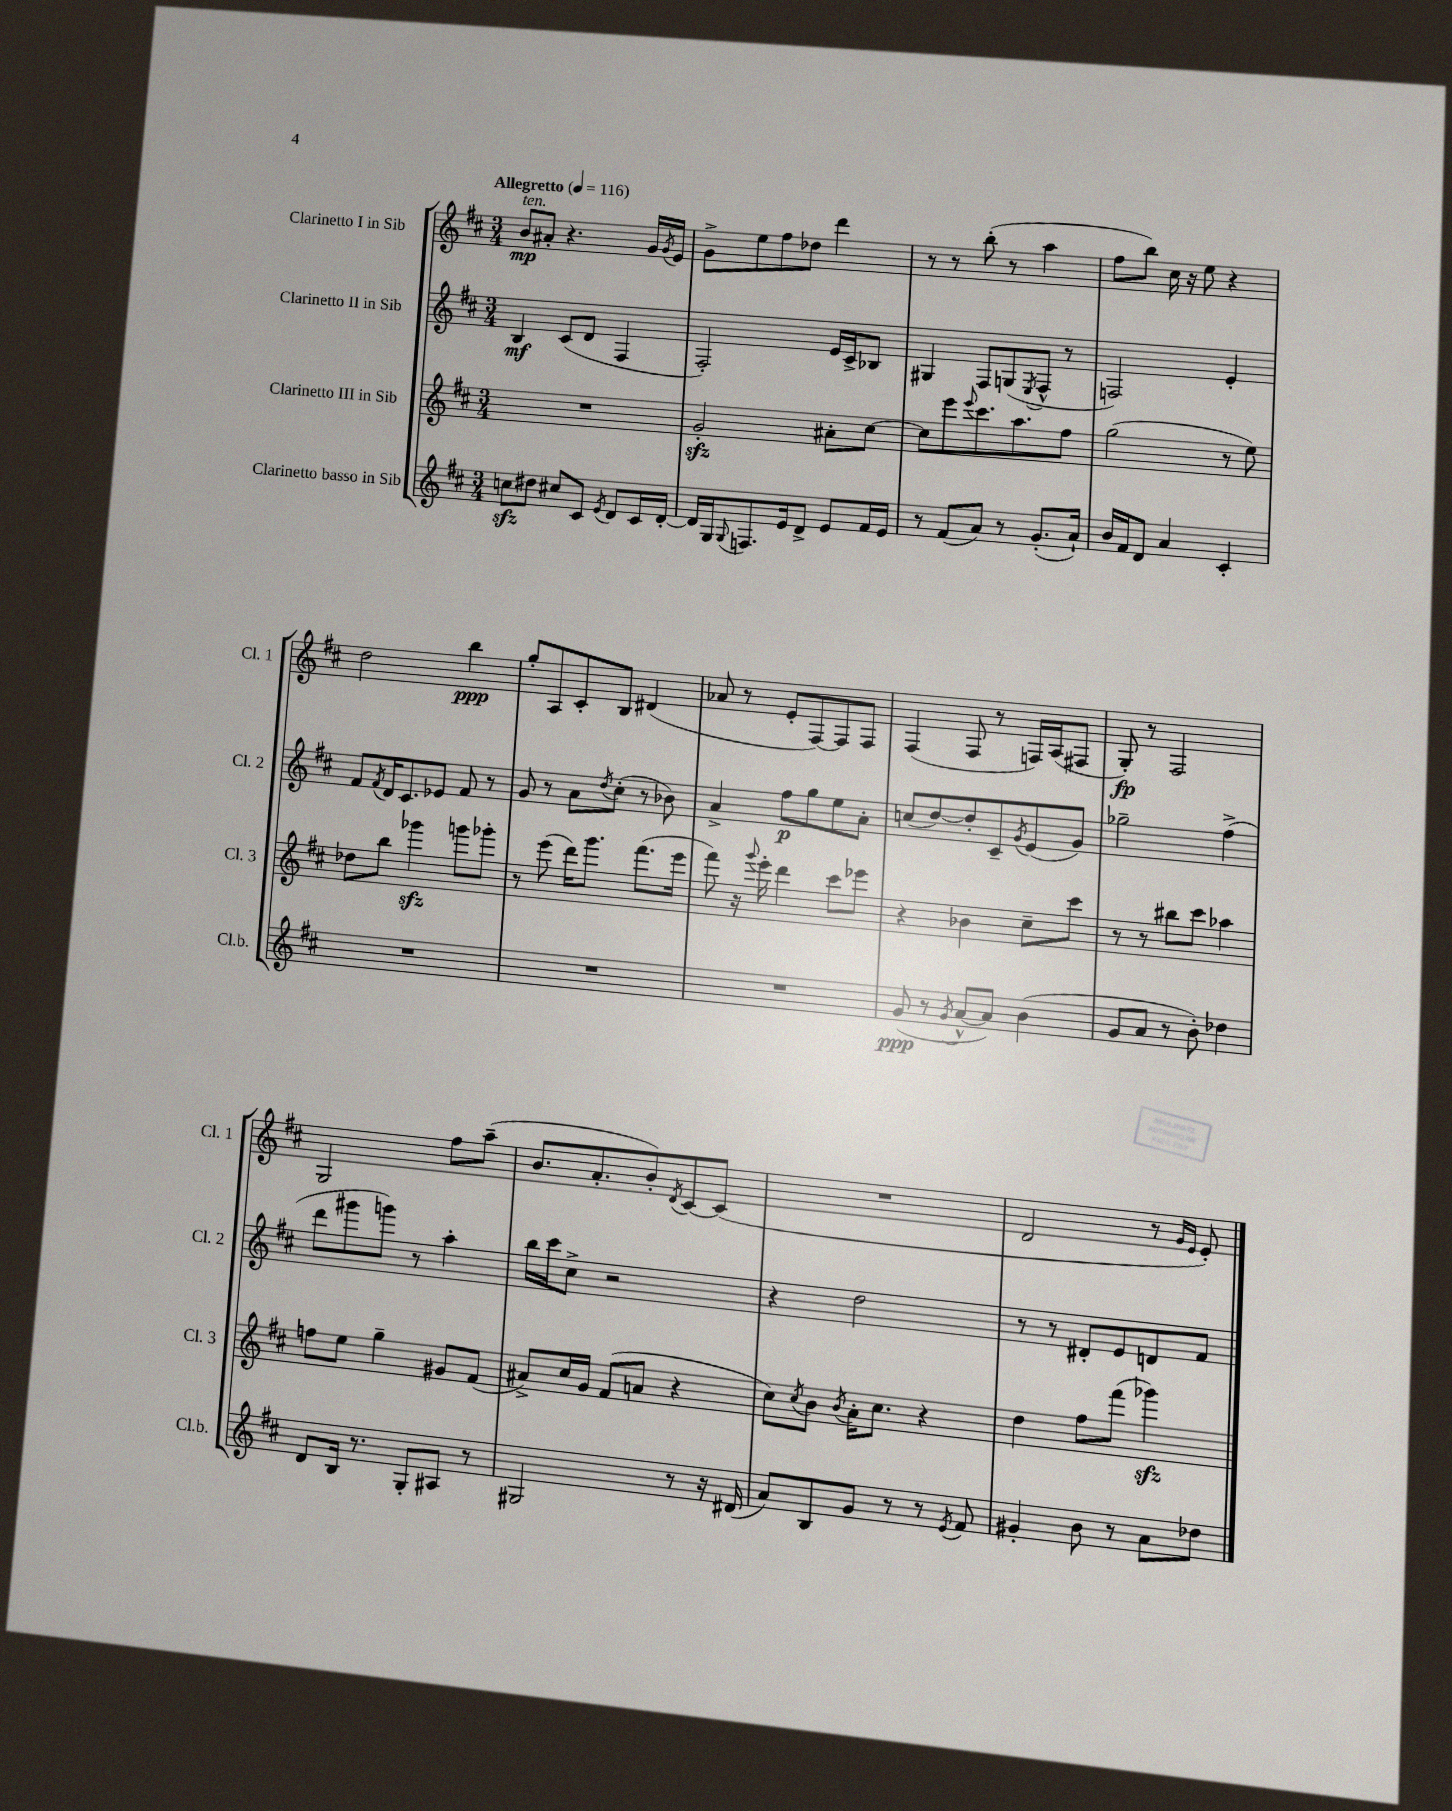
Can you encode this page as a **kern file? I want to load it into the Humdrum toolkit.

**kern	**kern	**kern	**kern
*staff4	*staff3	*staff2	*staff1
*clefG2	*clefG2	*clefG2	*clefG2
*k[f#c#]	*k[f#c#]	*k[f#c#]	*k[f#c#]
*M3/4	*M3/4	*M3/4	*M3/4
*MM116	*MM116	*MM116	*MM116
8cc\L	2.r	4B/	8b/L
8dd#\J	.	.	8a#'/J
8cc#/L	.	(8c#/L	4.r
8c#/J	.	8d/J	.
8qe/	.	.	.
8d/L	.	4F#/	.
16c#/L	.	.	16g/LL
.	.	.	8qg/
[16d'/JJ	.	.	16e/JJ
=	=	=	=
16d/]LL	2g'/	2F#'/)	8g^\L
16G/J	.	.	.
8qqG/	.	.	.
8.F/	.	.	8ee\
.	.	.	8ff#\
16e/k	.	.	.
8d^/J	.	.	8dd-\J
8e/L	8a#'\L	16e/LL	4ddd\
.	.	16c#^/J	.
16f#/L	[8cc#\J	8B-/J	.
16e/JJ	.	.	.
=	=	=	=
8r	8cc#\]L	4G#/	8r
(8f#/L	8eee\	.	8r
.	8qqeee/	.	.
8a/J)	8.ccc#\	8F#/L	(8bb'\
8r	.	(8G/	8r
.	8.aa\	.	.
.	.	8qE/	.
(8.g'/L	.	8F#^^/J	4aa\
.	8ff#\J	8r	.
16a`/Jk)	.	.	.
=	=	=	=
16b/LL	(2gg\	2F/)	8ff#\L
16f#/J	.	.	.
8d/J	.	.	8bb\J)
4a/	.	.	16cc#\
.	.	.	16r
.	.	.	8ee\
4c#'/	8r	4e'/	4r
.	8ee\)	.	.
=	=	=	=
2.r	8dd-\L	8f#/L	2dd\
.	.	8qf#/	.
.	8bb\J	16d/K	.
.	.	8.c#/	.
.	4ggg-\	.	.
.	.	8e-/J	.
.	8ggg\L	8f#/	4bb\
.	8ggg-'\J	8r	.
=	=	=	=
2.r	8r	8g/	8gg'/L
.	(8eee\	8r	8A/
.	16ddd\LK)	8a\L	8c#'/
.	8.ggg\J	.	.
.	.	8qdd/	.
.	.	(8cc#'\J	8B/J
.	(8.fff#\L	8r	(4d#/
.	.	8b-\)	.
.	16eee\Jk	.	.
=	=	=	=
2.r	8fff#\)	4a^/	8a-/
.	16r	.	8r
.	8qqggg/	.	.
.	16eee'\	.	.
.	4ddd\	8ff#\L	8e'/L
.	.	8gg\	[8F#/)
.	8ccc#\L	8ee\	8F#/]
.	8eee-\J	8a'\J	8F#/J
=	=	=	=
(8g/	4r	(8cc/L	(4F#/
8r	.	[8dd/)	.
8qg/	.	.	.
[8a^^/L	4b-\	8dd'/]	8F#/
8a/]J)	.	8c#~/	8r
.	.	8qg/	.
(4b\	8cc#~\L	(8e/	16F/LL)
.	.	.	(16A/J
.	8ccc#\J	8g/J)	8F#/J
=	=	=	=
8g/L	8r	2gg-~\	8G'/)
8a/J	8r	.	8r
8r	8bb#\L	.	2F#/
8b'\)	8ccc#\J	.	.
4dd-\	4aa-\	(4ff#^\	.
=	=	=	=
8d/L	8ff\L	8ddd\L	2G/
16B/Jk	8ee\J	8ggg#\	.
8.r	.	.	.
.	4gg~\	8ggg\J)	.
8G'/L	.	8r	.
8A#/J	8g#/L	4aa'\	8ff#\L
8r	(8f#/J	.	(8aa~\J
=	=	=	=
2G#/	8a#^/L)	16bb\LL	8.b/L
.	.	16ccc#\J	.
.	16cc#/L	8cc#^\J	.
.	16g/JJ	.	8.a'/
.	(8f#/L	2r	.
.	8a/J	.	8b'/)
.	.	.	8qd/
8r	4r	.	[8c#/
16r	.	.	(8c#/]J
(16d#/	.	.	.
=	=	=	=
8a/L)	8cc#\L)	4r	2.r
.	8qcc#/	.	.
8B/	8b\J	.	.
.	8qb/	.	.
8g/J	16a'\LK	2dd\	.
.	8.cc#\J	.	.
8r	.	.	.
8r	4r	.	.
8qe/	.	.	.
8f#/	.	.	.
=	=	=	=
4g#'/	4dd\	8r	2d/
.	.	8r	.
8b\	8ff#\L	8d#'/L	.
8r	(8fff#\J	8e/	.
8a\L	4ggg-\)	8d/	8r
.	.	.	16qqg/LL
.	.	.	16qqe/JJ
8dd-\J	.	8f#/J	8e'/)
==	==	==	==
*-	*-	*-	*-
